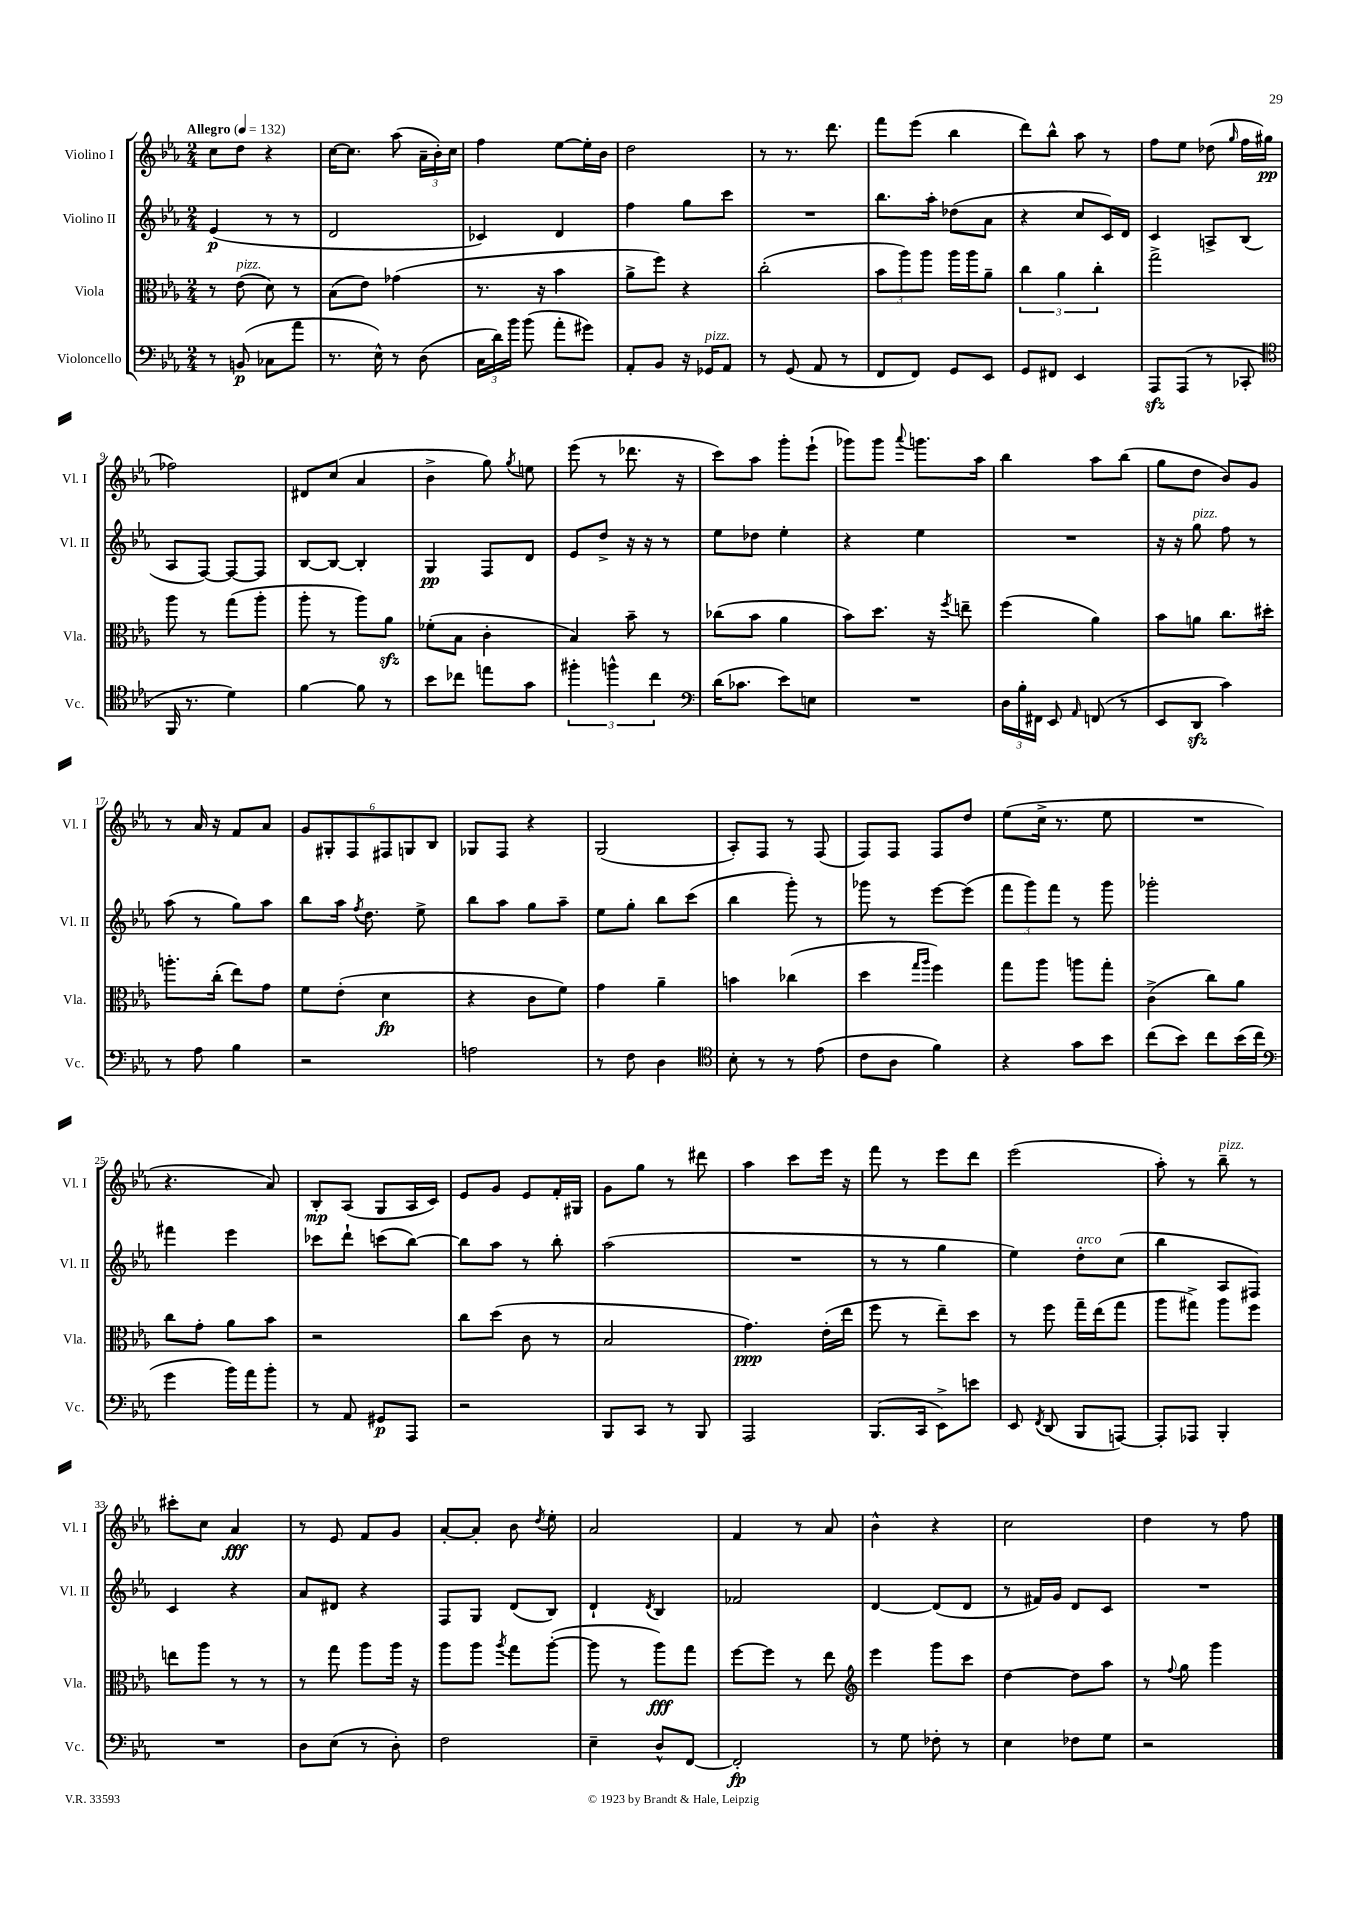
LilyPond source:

<<
\new StaffGroup <<
\new Staff = "s0" \with { instrumentName = "Violino I" shortInstrumentName = "Vl. I" } {
    \clef treble \key ees \major \numericTimeSignature \time 2/4 \tempo "Allegro" 4 = 132
    \autoBeamOff c''8[ d''8] r4 |
    c''16[~ c''8.] aes''8( \tuplet 3/2 { aes'16[-- bes'16-.) c''16] } |
    f''4 ees''8[~ ees''16-. bes'16] |
    d''2 |
    r8 r8. d'''8. |
    f'''8[ ees'''8]( bes''4 |
    d'''8[) bes''8]-^ aes''8 r8 |
    f''8[ ees''8] des''8( \grace { g''16 } f''16[ gis''16]\pp |
    fes''2) |
    dis'8[ c''8]( aes'4 |
    bes'4-> g''8) \acciaccatura { g''8 } e''8 |
    ees'''8( r8 des'''8. r16 |
    c'''8[) aes''8] g'''8[-. ees'''8]-!( |
    ges'''8[) ges'''8] \appoggiatura { aes'''8 } g'''8.[ aes''16] |
    bes''4 aes''8[ bes''8]( |
    g''8[ d''8] bes'8[) g'8] |
    r8 aes'16 r16 f'8[ aes'8] |
    \tuplet 6/4 { g'8[ gis8-. f8 fis8 g8 bes8] } |
    ges8[ f8] r4 |
    g2( |
    aes8[-.) f8] r8 f8( |
    f8[) f8] f8[ d''8] |
    ees''8[( c''16]-> r8. ees''8 |
    R2 |
    r4. aes'8) |
    bes8[-.\mp aes8]( g8[ aes16 c'16]) |
    ees'8[ g'8] ees'8[ f'16-. gis16] |
    g'8[ g''8] r8 dis'''8 |
    aes''4 c'''8[ ees'''16] r16 |
    f'''8 r8 ees'''8[ d'''8] |
    ees'''2( |
    aes''8-.) r8 bes''8--^\markup { \italic "pizz." } r8 |
    cis'''8[-. c''8] aes'4\fff |
    r8 ees'8 f'8[ g'8] |
    aes'8[~-. aes'8]-. bes'8 \acciaccatura { d''8 } ees''8-. |
    aes'2 |
    f'4 r8 aes'8 |
    bes'4-^ r4 |
    c''2 |
    d''4 r8 f''8 \bar "|." |
}
\new Staff = "s1" \with { instrumentName = "Violino II" shortInstrumentName = "Vl. II" } {
    \clef treble \key ees \major \numericTimeSignature \time 2/4
    \autoBeamOff ees'4\p( r8 r8 |
    d'2 |
    ces'4) d'4 |
    f''4 g''8[ c'''8] |
    R2 |
    bes''8.[ aes''16]-. des''8[( aes'8] |
    r4 c''8[ c'16) d'16] |
    c'4 a8[-> bes8]( |
    aes8[ f8]~) f8[~ f8] |
    bes8[~ bes8]~ bes4-. |
    g4\pp f8[ d'8] |
    ees'8[ d''8]-> r16 r16 r8 |
    ees''8[ des''8] ees''4-. |
    r4 ees''4 |
    R2 |
    r16 r16 g''8^\markup { \italic "pizz." } f''8 r8 |
    aes''8( r8 g''8[) aes''8] |
    bes''8[ aes''16] \acciaccatura { f''8 } d''8. ees''8-> |
    bes''8[ aes''8] g''8[ aes''8]-- |
    ees''8[ g''8]-. bes''8[ c'''8]( |
    bes''4 g'''8-.) r8 |
    ges'''8 r8 ees'''8[~ ees'''8]( |
    \tuplet 3/2 { f'''8[ g'''8) f'''8] } r8 g'''8 |
    ges'''2-. |
    fis'''4 ees'''4 |
    ces'''8[ d'''8]-! c'''8[( bes''8]~) |
    bes''8[ aes''8] r8 bes''8-. |
    aes''2( |
    R2 |
    r8 r8 g''4 |
    ees''4) d''8[-.^\markup { \italic "arco" } c''8]( |
    bes''4 aes8[ fis8]) |
    c'4 r4 |
    aes'8[ dis'8] r4 |
    f8[ g8] d'8[( bes8]) |
    d'4-! \acciaccatura { d'8 } bes4 |
    fes'2 |
    d'4~ d'8[( d'8] |
    r8 fis'16[) g'16] d'8[ c'8] |
    R2 \bar "|." |
}
\new Staff = "s2" \with { instrumentName = "Viola" shortInstrumentName = "Vla." } {
    \clef alto \key ees \major \numericTimeSignature \time 2/4
    \autoBeamOff r8 ees'8^\markup { \italic "pizz." }( d'8) r8 |
    bes8[( ees'8]) ges'4( |
    r8. r16 bes'4 |
    aes'8[-> f''8]) r4 |
    c''2-.( |
    \tuplet 3/2 { bes'8[ aes''8) aes''8] } aes''16[ aes''16 aes'8]-- |
    \tuplet 3/2 { c''4 aes'4 c''4-. } |
    g''2-> |
    aes''8 r8 g''8[( aes''8]-. |
    aes''8-. r8 aes''8[) aes'8]\sfz |
    fes'8[-.( bes8] c'4-. |
    bes4) bes'8-- r8 |
    ces''8[( bes'8] aes'4 |
    bes'8[) d''8.] r16 \acciaccatura { f''8 } e''8-- |
    f''4( aes'4) |
    bes'8[ a'8] c''8.[ dis''16]-. |
    a''8.[-. c''16]-.( ees''8[) g'8] |
    f'8[ ees'8]-.( d'4\fp |
    r4 c'8[ f'8]) |
    g'4 aes'4-- |
    b'4 ces''4( |
    d''4 \grace { g''16[ aes''16] } f''4) |
    g''8[ aes''8] a''8[ g''8]-. |
    c'4->( c''8[) aes'8] |
    c''8[ g'8]-. aes'8[ bes'8] |
    r2 |
    c''8[ d''8]( c'8 r8 |
    bes2 |
    g'4.\ppp) ees'16[-.( ees''16] |
    f''8 r8 ees''8[--) d''8] |
    r8 f''8 g''16[-- ees''16( g''8] |
    aes''8[ gis''8]->) aes''8[ f''8] |
    e''8[ aes''8] r8 r8 |
    r8 g''8 aes''8[ aes''16] r16 |
    aes''8[ aes''8] \acciaccatura { aes''8 } g''8[ aes''8]~-.( |
    aes''8 r8 aes''8[\fff) g''8] |
    f''8[~ f''8] r8 ees''8 |
    \clef treble ees'''4 g'''8[ c'''8] |
    d''4~ d''8[ aes''8] |
    r8 \appoggiatura { f''8 } g''8 g'''4 \bar "|." |
}
\new Staff = "s3" \with { instrumentName = "Violoncello" shortInstrumentName = "Vc." } {
    \clef bass \key ees \major \numericTimeSignature \time 2/4
    \autoBeamOff r8 b,8\p( ces8[ aes'8] |
    r8. ees16-^) r8 d8( |
    \tuplet 3/2 { c16[ d'16) bes'16] } bes'8( aes'8[-. gis'8]) |
    aes,8[-. bes,8] r16 ges,16[^\markup { \italic "pizz." } aes,8] |
    r8 g,8( aes,8 r8 |
    f,8[ f,8]) g,8[ ees,8] |
    g,8[ fis,8] ees,4 |
    aes,,8[\sfz aes,,8]( r8 ces,8-. |
    \clef tenor f,16 r8. d'4) |
    f'4~ f'8 r8 |
    bes'8[ ces''8] e''8[ g'8] |
    \tuplet 3/2 { fis''4-. f''4-^ c''4 } |
    \clef bass d'16[( ces'8.] ees'8[) e8] |
    R2 |
    \tuplet 3/2 { d16[ bes16-. fis,16] } ees,8 \grace { aes,16 } f,8( r8 |
    ees,8[ d,8]\sfz c'4) |
    r8 aes8 bes4 |
    r2 |
    a2 |
    r8 f8 d4 |
    \clef tenor bes8-. r8 r8 ees'8( |
    c'8[ aes8] f'4) |
    r4 g'8[ bes'8] |
    c''8[( bes'8]) c''8[ bes'16( c''16] |
    \clef bass g'4 bes'16[) aes'16 bes'8]-. |
    r8 aes,8 gis,8[\p aes,,8] |
    r2 |
    bes,,8[ c,8] r8 bes,,8 |
    aes,,2 |
    bes,,8.[( c,16] ees,8[->) e'8] |
    ees,8 \acciaccatura { f,8 } d,8( bes,,8[ a,,8]~) |
    a,,8[-. aes,,8] bes,,4-. |
    R2 |
    d8[ ees8]( r8 d8-.) |
    f2 |
    ees4-- d8[-^ f,8]~ |
    f,2-.\fp |
    r8 g8 fes8-. r8 |
    ees4 fes8[ g8] |
    r2 \bar "|." |
}
>>
>>
